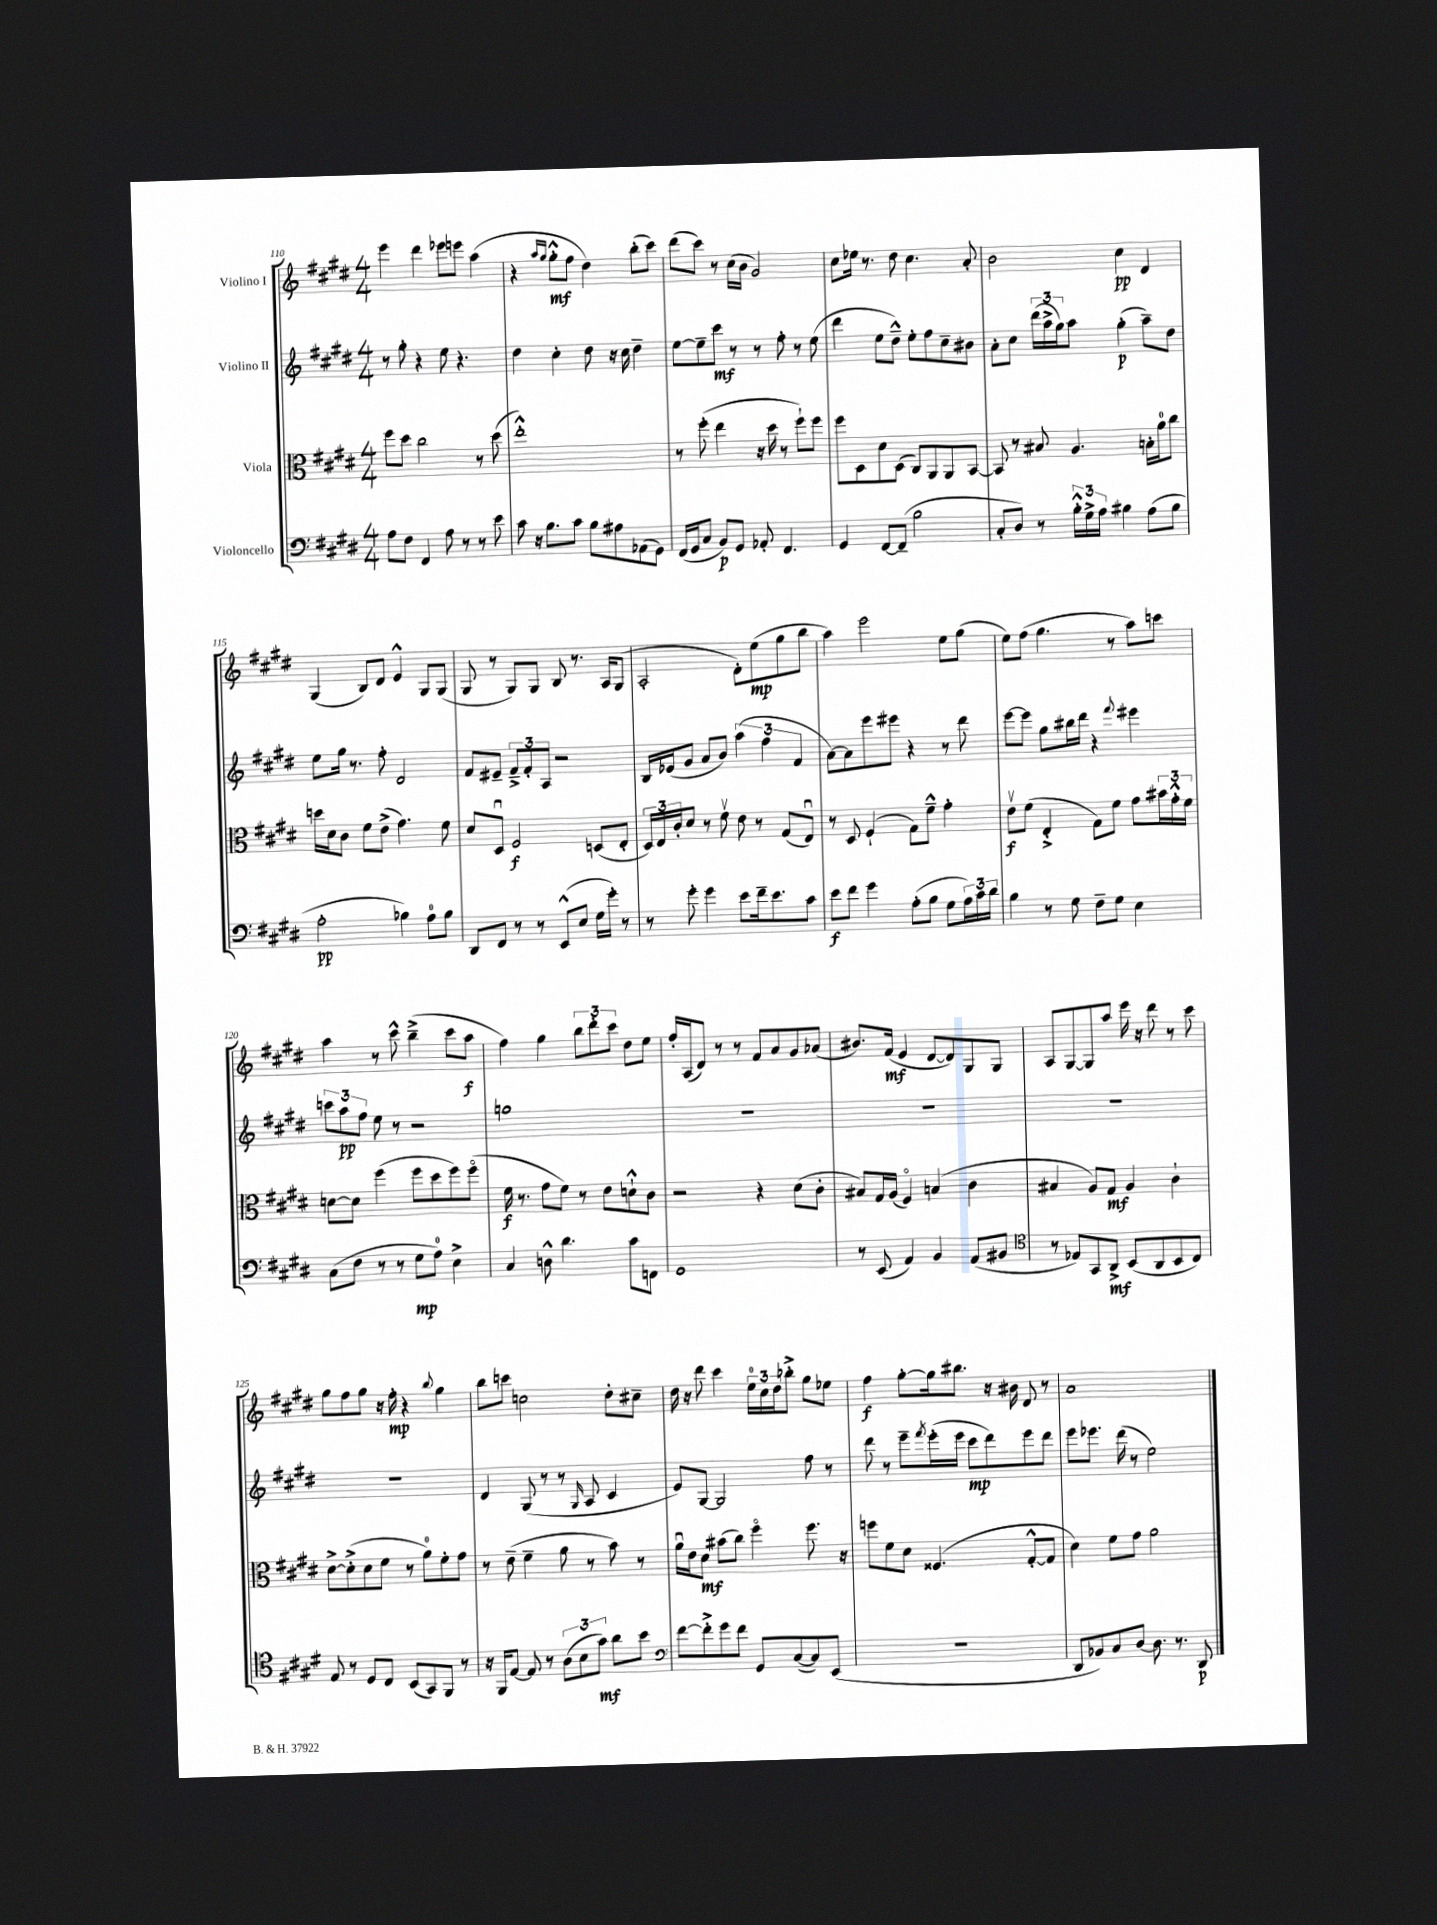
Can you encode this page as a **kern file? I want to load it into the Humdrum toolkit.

**kern	**dynam	**kern	**dynam	**kern	**dynam	**kern	**dynam
*part4	*part4	*part3	*part3	*part2	*part2	*part1	*part1
*staff4	*staff4	*staff3	*staff3	*staff2	*staff2	*staff1	*staff1
*I"Violoncello	*	*I"Viola	*	*I"Violino II	*	*I"Violino I	*
*clefF4	*	*clefC3	*	*clefG2	*	*clefG2	*
*k[f#c#g#d#]	*	*k[f#c#g#d#]	*	*k[f#c#g#d#]	*	*k[f#c#g#d#]	*
*M4/4	*	*M4/4	*	*M4/4	*	*M4/4	*
=110	=110	=110	=110	=110	=110	=110	=110
8A\L	.	8ff#\L	.	8r	.	4eee\	.
8F#\J	.	8dd#\J	.	8gg#'\	.	.	.
4FF#/	.	2cc#\	.	4r	.	4ddd#\	.
8A\	.	.	.	8ee\	.	8eee-X\L	.
8r	.	.	.	4.r	.	8eeen\J	.
8r	.	8r	.	.	.	(4aa\	.
8e\	.	(8dd#\	.	.	.	.	.
=111	=111	=111	=111	=111	=111	=111	=111
8c#\	.	1ee'^^)	.	4dd#\	.	4r	.
16r	.	.	.	.	.	.	.
8.B\L	.	.	.	.	.	.	.
.	.	.	.	.	.	16qqaa/LL	.
.	.	.	.	.	.	16qqgg#/JJ	.
.	.	.	.	4cc#'\	.	8gg#'^^\L	mf
8c#\J	.	.	.	.	.	8ff#\J	.
8B\L	.	.	.	8dd#\	.	4dd#\)	.
8A#X\	.	.	.	16r	.	.	.
.	.	.	.	16cc#\	.	.	.
(8AA-X\	.	.	.	4dd#~\	.	(8bb'\L	.
8GG#\J)	.	.	.	.	.	8ccc#\J)	.
=112	=112	=112	=112	=112	=112	=112	=112
(16FF#/LL	.	8r	.	[8ee\L	.	(8ddd#\L	.
16GG#/J	.	.	.	.	.	.	.
8C#/J	.	(8ff#'\	.	8ee~\]	.	8ccc#\J)	.
8BB/L)	p	4ee\	.	8ccc#\J	mf	8r	.
8GG#/J	.	.	.	8r	.	(16cc#\LL	.
.	.	.	.	.	.	16b\JJ	.
8AA-X'/	.	16r	.	8r	.	2g#/)	.
.	.	16dd#\	.	.	.	.	.
4.FF#/	.	8r	.	8ff#'\	.	.	.
.	.	8ff#`\L)	.	8r	.	.	.
.	.	8ff#\J	.	(8ee\	.	.	.
=113	=113	=113	=113	=113	=113	=113	=113
4GG#/	.	8ff#\L	.	4ddd#\	.	8cc#\L	.
.	.	8D#\	.	.	.	16ee-X\Jk	.
.	.	.	.	.	.	8.r	.
[8FF#/L	.	8d#\	.	8ee\L	.	.	.
(8FF#~/J]	.	(8D#\J	.	8dd#~^^\J)	.	8dd#\	.
2B\	.	8C#/L)	.	8ee'\L	.	4.cc#\	.
.	.	8AA/	.	8ff#\	.	.	.
.	.	8AA/	.	8cc#~\	.	.	.
.	.	[8BB/J	.	8b#X\J	.	8a'/	.
=114	=114	=114	=114	=114	=114	=114	=114
8C#'/L	.	8BB/]	.	8a'\L	.	2b\	.
8D#/J)	.	8r	.	8cc#\J	.	.	.
8r	.	8B#X/	.	(24ddd#\LL	.	.	.
.	.	.	.	24aa^\	.	.	.
.	.	.	.	24gg#\J)	.	.	.
24B'^^\LL	.	4.A/	.	8aa\J	.	.	.
24G#^\	.	.	.	.	.	.	.
24A\JJ	.	.	.	.	.	.	.
4B#X\	.	.	.	(4gg#'\	p	4cc#\	pp
(8A\L	.	16Bn'\LL	.	8aa~\L)	.	4d#/	.
.	.	16a\J	.	.	.	.	.
8B#\J	.	8cc#\J	.	8dd#\J	.	.	.
!!LO:LB:g=z
=115	=115	=115	=115	=115	=115	=115	=115
2A'\	pp	16ddn\LL	.	8ee\L	.	(4G#/	.
.	.	16d#\J	.	.	.	.	.
.	.	8c#\J	.	16gg#\Jk	.	.	.
.	.	.	.	8.r	.	.	.
.	.	8f#\L	.	.	.	8B/L)	.
.	.	(8e^\J	.	8ff#'\	.	8d#/J	.
4B-X\)	.	4.g#\)	.	2d#/	.	4e^^/	.
8A\L	.	.	.	.	.	8G#/L	.
8B-\J	.	8f#\	.	.	.	(8G#/J	.
=116	=116	=116	=116	=116	=116	=116	=116
8DD#/L	.	8d#/L	.	8f#/L	.	8G#/	.
8FF#/J	.	8D#u/J	.	8e#X~/J	.	8r	.
8r	.	2F#/	f	12f#~^/L	.	8G#/L)	.
.	.	.	.	12f#'/	.	.	.
8r	.	.	.	.	.	8G#/J	.
.	.	.	.	12A/J	.	.	.
(8EE^^/L	.	.	.	2r	.	8B/	.
8E/J	.	.	.	.	.	8.r	.
16G#\LL	.	(8Dn/L	.	.	.	.	.
16g#'\JJ)	.	.	.	.	.	16A/KL	.
8r	.	8E'/J	.	.	.	(8G#/J	.
=117	=117	=117	=117	=117	=117	=117	=117
8r	.	24D#/LL)	.	16B/LL	.	2A'/	.
.	.	24E/	.	.	.	.	.
.	.	.	.	(16e-X/J	.	.	.
.	.	24c#'/J	.	.	.	.	.
8g#'\	.	8d#/J	.	8g#/J	.	.	.
4g#\	.	8r	.	8a/L	.	.	.
.	.	8f#v\	.	8b/J)	.	.	.
8e\L	.	8e\	.	(6aa\	.	8d#'\L)	.
16f#~\k	.	8r	.	.	.	(8ee\	mp
.	.	.	.	6ff#\	.	.	.
8.e\	.	.	.	.	.	.	.
.	.	(8G#/L	.	.	.	8gg#\	.
.	.	.	.	6f#/	.	.	.
8c#\J	.	8Eu/J)	.	.	.	8bb\J	.
=118	=118	=118	=118	=118	=118	=118	=118
8e\L	f	8r	.	[8a\L)	.	4aa\)	.
8f#\J	.	8D#/	.	8a\]	.	.	.
4g#\	.	(4F#`/	.	8eee\	.	2eee\	.
.	.	.	.	8eee#X\J	.	.	.
(8A'\L	.	8G#\L)	.	4r	.	.	.
8B\J	.	8f#~^^\J	.	.	.	.	.
8G#\L	.	4g#'\	.	8r	.	8ee\L	.
24A\L)	.	.	.	8ddd#\	.	(8gg#\J	.
24c#\	.	.	.	.	.	.	.
24d#\JJ	.	.	.	.	.	.	.
=119	=119	=119	=119	=119	=119	=119	=119
4B\	.	8ev\L	f	[8eee\L	.	8ee\L)	.
.	.	(8f#\J	.	8eee\J]	.	(8ff#\J	.
8r	.	4E'^/	.	8gg#\L	.	4.gg#\	.
8G#\	.	.	.	16bb#X\L	.	.	.
.	.	.	.	16ddd#\JJ	.	.	.
8F#~\L	.	8G#\L)	.	4r	.	.	.
8G#\J	.	8f#\J	.	.	.	8r	.
.	.	.	.	8qqfff#/	.	.	.
4E\	.	8g#\L	.	4eee#X\	.	8aa\L)	.
.	.	24b#X\L	.	.	.	8cccn\J	.
.	.	24g#'^^\	.	.	.	.	.
.	.	24f#\JJ	.	.	.	.	.
!!LO:LB:g=z
=120	=120	=120	=120	=120	=120	=120	=120
(8C#\L	.	[8dn\L	.	12cccn\L	.	4aa\	.
.	.	.	.	12aa\	pp	.	.
8F#\J	.	8d\J]	.	.	.	.	.
.	.	.	.	12ff#\J	.	.	.
8r	.	(4ff#\	.	8ee\	.	8r	.
8r	.	.	.	8r	.	8ccc#^^\	.
8G#\L	mp	8ff#\L	.	2r	.	(4bb~^\	.
8A\J)	.	8dd#\	.	.	.	.	.
4E^\	.	8ff#\)	.	.	.	8ccc#\L	.
.	.	(8ff#\J	.	.	.	8aa\J	f
=121	=121	=121	=121	=121	=121	=121	=121
4C#/	.	16f#\	f	1ggn	.	4ff#\)	.
.	.	8.r	.	.	.	.	.
8Dn^^\	.	8g#\L	.	.	.	4gg#\	.
4.d#\	.	8f#\J)	.	.	.	.	.
.	.	8r	.	.	.	12bb\L	.
.	.	.	.	.	.	12ddd#'\	.
.	.	8e\L	.	.	.	.	.
.	.	.	.	.	.	12ccc#\J	.
8c#\L	.	8dn`^^\	.	.	.	8dd#\L	.
8FFn\J	.	8c#\J	.	.	.	8ee\J	.
=122	=122	=122	=122	=122	=122	=122	=122
1GG#	.	2r	.	1r	.	16ff#'/LL	.
.	.	.	.	.	.	(16A/J	.
.	.	.	.	.	.	8d#/J)	.
.	.	.	.	.	.	8r	.
.	.	.	.	.	.	8r	.
.	.	4r	.	.	.	8f#/L	.
.	.	.	.	.	.	8a/	.
.	.	(8d#\L	.	.	.	8g#/	.
.	.	8c#'\J	.	.	.	(8a-X/J	.
=123	=123	=123	=123	=123	=123	=123	=123
8r	.	8B#X/L)	.	1r	.	8.b#X/L)	.
(8EE/	.	16G#/L	.	.	.	.	.
.	.	(16A/JJ	.	.	.	(16f#/Jk	mf
4AA/)	.	4F#/)	.	.	.	4e/	.
4BB/	.	(4Bn/	.	.	.	[8d#/L	.
.	.	.	.	.	.	8d#/])	.
(8AA/L	.	4c#\	.	.	.	8G#/	.
8BB#X/J	.	.	.	.	.	8G#/J	.
=124	=124	=124	=124	=124	=124	=124	=124
*clefC4	*	*	*	*	*	*	*
8r	.	4B#X/	.	1r	.	8A/L	.
8E-X/L)	.	.	.	.	.	[8G#/	.
8GG#/	.	8A/L)	.	.	.	8G#/]	.
8AA^/J	mf	8G#/J	mf	.	.	8aa/J	.
(8BB/L	.	4A/	.	.	.	16eee\	.
.	.	.	.	.	.	16r	.
8AA/	.	.	.	.	.	8ddd#\	.
8BB/	.	4c#`\	.	.	.	8r	.
8C#/J)	.	.	.	.	.	8ccc#\	.
!!LO:LB:g=z
=125	=125	=125	=125	=125	=125	=125	=125
8E/	.	[8d#^\L	.	1r	.	8gg#\L	.
8r	.	(8d#'^\]	.	.	.	8ff#\	.
8D#/L	.	8d#\	.	.	.	8gg#\J	.
8C#/J	.	8f#\J	.	.	.	16r	.
.	.	.	.	.	.	16ff#'\	mp
(8BB/L	.	8r	.	.	.	4r	.
8GG#/)	.	8a\L)	.	.	.	.	.
.	.	.	.	.	.	8qqbb/	.
8FF#/J	.	8f#'\	.	.	.	4gg#\	.
8r	.	8g#\J	.	.	.	.	.
=126	=126	=126	=126	=126	=126	=126	=126
16r	.	8r	.	4d#/	.	8bb\L	.
16FF#/KL	.	.	.	.	.	.	.
[8E/J	.	(8e~\	.	.	.	8cccn\J	.
8E/]	.	4f#~\	.	(8G#/	.	2ccn\	.
8r	.	.	.	8r	.	.	.
(12A\L	.	8a\	.	8r	.	.	.
12B\	.	.	.	.	.	.	.
.	.	.	.	16qqG#/	.	.	.
.	.	8r	.	8A/	.	.	.
12g#\J)	mf	.	.	.	.	.	.
8a\L	.	8b\)	.	4c#/	.	8dd#'\L	.
8b\J	.	8r	.	.	.	8cc#X~\J	.
=127	=127	=127	=127	=127	=127	=127	=127
*clefF4	*	*	*	*	*	*	*
[8f#\L	.	16au\LL	.	8e/L)	.	16dd#\	.
.	.	16e\J	.	.	.	16r	.
8f#'^\]	.	8d#\J	mf	[8G#/J	.	8ddd#\	.
8g#\	.	(8b#X\L	.	2G#/]	.	4ccc#\	.
8f#\J	.	8cc#\J)	.	.	.	.	.
8GG#/L	.	4ff#\	.	.	.	24ee\LL	.
.	.	.	.	.	.	24cc#\	.
.	.	.	.	.	.	24dd#\J	.
([8C#/	.	.	.	.	.	8bb-X'^\J	.
8C#/])	.	8.ff#\	.	8ff#\	.	8gg#\L	.
(8EE/J	.	.	.	8r	.	8ee-X\J	.
.	.	16r	.	.	.	.	.
=128	=128	=128	=128	=128	=128	=128	=128
1r	.	8ffn\L	.	8ddd#\	.	4ff#\	f
.	.	8f#\	.	8r	.	.	.
.	.	8d#\J	.	8eee~\L	.	[8gg#'\L	.
.	.	.	.	8qfff#/	.	.	.
.	.	(4.F##X/	.	(16eee'\L	.	16gg#\k]	.
.	.	.	.	16eee\JJ	.	8.bb#X\J	.
.	.	.	.	8ccc#\L	mp	.	.
.	.	.	.	8ddd#\)	.	16r	.
.	.	.	.	.	.	16b#X\	.
.	.	[8G#'^^/L	.	8eee\	.	8d#/	.
.	.	8G#/J]	.	8ddd#\J	.	8r	.
=129	=129	=129	=129	=129	=129	=129	=129
8DD#/L	.	4d#\)	.	8eee\L	.	1a	.
8BB-X/)	.	.	.	8.eee-X\J	.	.	.
8C#/	.	8f#\L	.	.	.	.	.
.	.	.	.	(16ddd#\	.	.	.
[8D#/J	.	8g#\J	.	8r	.	.	.
8.D#\]	.	2a\	.	2ee\)	.	.	.
8.r	.	.	.	.	.	.	.
8DD#/	p	.	.	.	.	.	.
==	==	==	==	==	==	==	==
*-	*-	*-	*-	*-	*-	*-	*-
